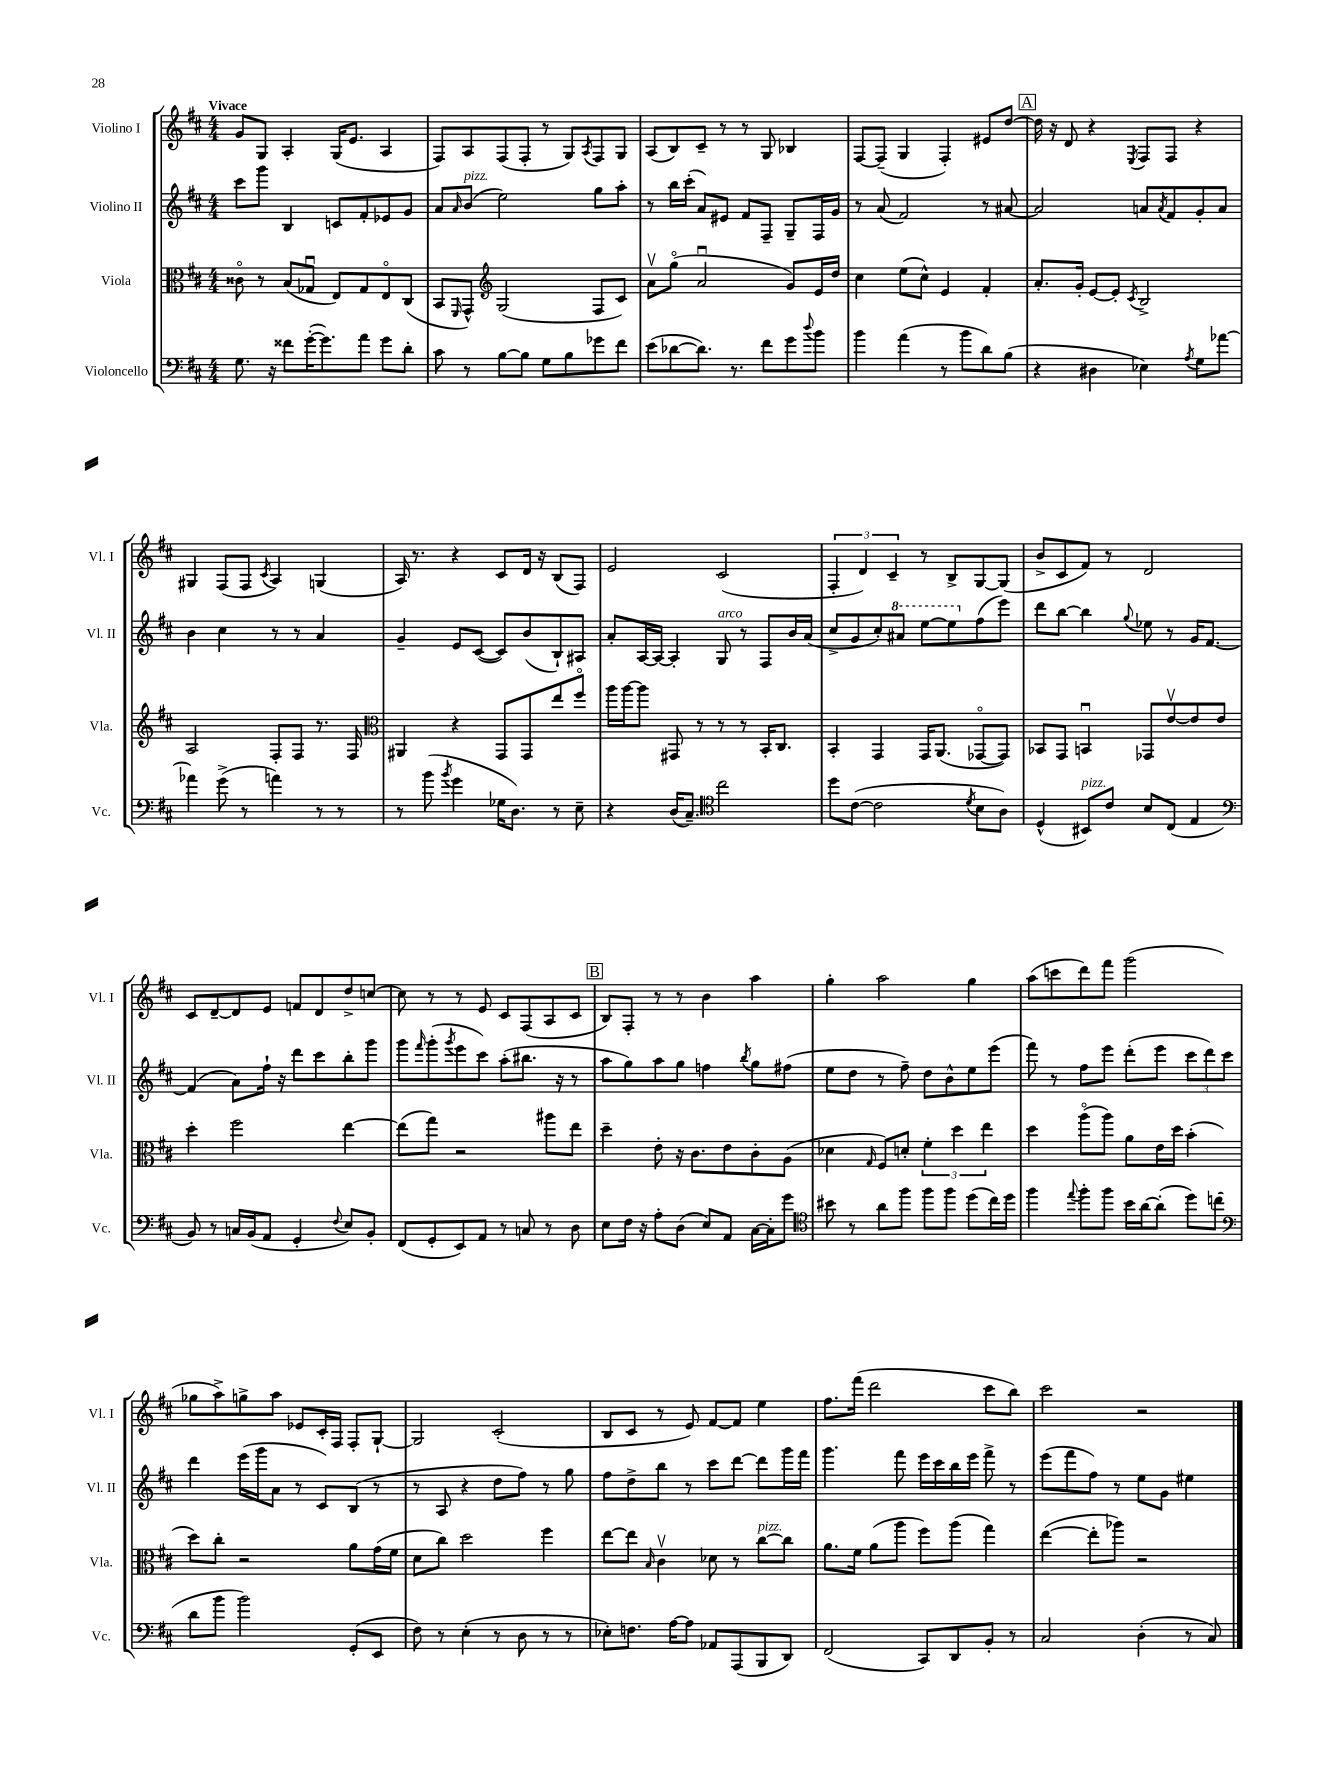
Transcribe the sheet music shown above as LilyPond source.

<<
\new StaffGroup <<
\new Staff = "s0" \with { instrumentName = "Violino I" shortInstrumentName = "Vl. I" } {
    \clef treble \key d \major \numericTimeSignature \time 4/4 \tempo "Vivace"
    g'8 g8 a4-. g16( e'8. a4 |
    fis8) a8 fis8( fis8-. r8 g8) \acciaccatura { a8 } fis8 g8 |
    a8( b8) cis'8-- r8 r8 g8 bes4 |
    fis8~ fis8--( g4 fis4-.) eis'8 d''8~ |
    \mark \markup { \box "A" } d''16 r16 d'8 r4 \acciaccatura { e8 } fis8 fis8 r4 |
    gis4 fis8( fis8 \acciaccatura { cis'8 } a4) g4( |
    a16) r8. r4 cis'8 d'16 r16 b8( fis8) |
    e'2 cis'2( |
    \tuplet 3/2 { fis4-. d'4) cis'4-- } r8 b8-> g8~ g8( |
    b'8-> cis'8 fis'8) r8 d'2 |
    cis'8 d'8~-- d'8 e'8 f'8 d'8 d''8-> c''8~ |
    c''8 r8 r8 e'8 cis'8 fis8( a8 cis'8 |
    \mark \markup { \box "B" } b8) fis8-. r8 r8 b'4 a''4 |
    g''4-. a''2 g''4 |
    a''8( c'''8 d'''8) fis'''8 g'''2( |
    ges''8 a''8->) g''8-> a''8 ees'8 cis'16-. fis16 fis8-. g8~-! |
    g2 cis'2-.( |
    b8 cis'8 r8 e'8) fis'8~ fis'8 e''4 |
    fis''8. fis'''16( d'''2 cis'''8 b''8) |
    cis'''2 r2 \bar "|." |
}
\new Staff = "s1" \with { instrumentName = "Violino II" shortInstrumentName = "Vl. II" } {
    \clef treble \key d \major \numericTimeSignature \time 4/4
    cis'''8 g'''8 b4 c'8 fis'8-. ees'8 g'8 |
    a'8 \grace { a'16 } b'8^\markup { \italic "pizz." }( e''2) g''8 a''8-. |
    r8 b''16 cis'''16-.( a'8) eis'8 fis'8 fis8-- g8-- fis16 g'16 |
    r8 a'8( fis'2) r8 ais'8~ |
    \mark \markup { \box "A" } ais'2 a'8 \acciaccatura { a'8 } fis'8 g'8-. a'8 |
    b'4 cis''4 r8 r8 a'4 |
    g'4-- e'8 cis'8~( cis'8) b'8( b8-!) ais8 |
    a'8-. a16~ a16~ a4-. g8^\markup { \italic "arco" } r8 fis8 b'16 a'16( |
    cis''8-> g'8 cis''8-.) \ottava #1 ais''8 e'''8~ e'''8 \ottava #0 fis''8( e'''8) |
    d'''8 b''8~ b''4 \appoggiatura { g''8 } ees''8 r8 g'16 fis'8.~ |
    fis'4( a'8) fis''16-! r16 d'''8 cis'''8 b''8-. g'''8 |
    g'''8 \grace { fis'''16 } g'''8-.( \acciaccatura { g'''8 } e'''8 cis'''8) a''8-.( bis''8. r16 r8 |
    \mark \markup { \box "B" } a''8 g''8) a''8 g''8 f''4 \acciaccatura { b''8 } g''8 fis''8( |
    e''8 d''8 r8 fis''8--) d''8 b'8-^ e''8 e'''8( |
    fis'''8) r8 fis''8 e'''8 d'''8-.( e'''8 \tuplet 3/2 { cis'''8 d'''8) cis'''8 } |
    d'''4 e'''16( g'''16 a'8 r8 cis'8) b8( r8 |
    r8 a8 r4 d''8 fis''8) r8 g''8 |
    fis''8 d''8-> b''8 r8 cis'''8 d'''8~ d'''8 g'''16 fis'''16 |
    g'''4. fis'''8 e'''16 cis'''16 b''16 e'''16 fis'''8-> r8 |
    e'''8( fis'''8 fis''8) r8 e''8 g'8 eis''4 \bar "|." |
}
\new Staff = "s2" \with { instrumentName = "Viola" shortInstrumentName = "Vla." } {
    \clef alto \key d \major \numericTimeSignature \time 4/4
    cisis'8\flageolet r8 b8( ges8\downbow e8) ges8 e8\flageolet cis8( |
    b,8 \grace { fis,16 } g,8-^) \clef treble g2( fis8 cis'8) |
    a'8\upbow g''8\flageolet( a'2\downbow g'8) e'16 d''16 |
    cis''4 e''8( cis''8-^) e'4 fis'4-. |
    \mark \markup { \box "A" } a'8.-. g'16-. e'8~ e'8-. \acciaccatura { cis'8 } b2-> |
    a2 fis8-. fis8 r8. fis16 |
    \clef alto ais,4 r4 g,8 g,8 e''8 fis''8\flageolet |
    a''16 a''16~ a''8 gis,8 r8 r8 r8 b,16-. cis8. |
    b,4-. g,4 g,16 a,8.( ges,8~\flageolet ges,8) |
    bes,8 g,8 b,4\downbow ges,8 e'8~\upbow e'8 e'8 |
    d''4-. fis''2 e''4~ |
    e''8( g''8) r2 ais''8 e''8 |
    \mark \markup { \box "B" } d''4-- e'8-. r16 cis'8. e'8 cis'8-. a8( |
    des'4 \grace { g16 } fis8) d'8-. \tuplet 3/2 { fis'4-. d''4 e''4 } |
    d''4 a''8\flageolet( a''8) a'8 e'16 d''16 b'4-.( |
    d''8) cis''8-. r2 a'8 g'16( fis'16 |
    d'8 cis''8) d''2 fis''4 |
    e''8~ e''8 \grace { b16 } cis'4\upbow des'8 r8 cis''8~^\markup { \italic "pizz." } cis''8 |
    a'8. fis'16 a'8( a''8 fis''8) a''8( g''4) |
    e''4~( e''8-. aes''8) r2 \bar "|." |
}
\new Staff = "s3" \with { instrumentName = "Violoncello" shortInstrumentName = "Vc." } {
    \clef bass \key d \major \numericTimeSignature \time 4/4
    g8. r16 fisis'8 g'16~-.( g'8.) a'8 g'8 d'8-. |
    cis'8 r8 b8~ b8 g8 b8 ges'8 fis'8 |
    e'8( des'8~ des'8.) r8. fis'8 g'8 \appoggiatura { d''8 } b'8 |
    b'4 a'4( r8 b'8 d'8) b8( |
    \mark \markup { \box "A" } r4 dis4 ees4) \acciaccatura { a8 } g8 aes'8~ |
    aes'4 g'8->( r8 a'4) r8 r8 |
    r8 b'8( \acciaccatura { b'8 } g'4 ges16 d8.) r8 e8-- |
    r4 d16( cis8.--) \clef tenor cis''2 |
    d''8 cis'8~( cis'2 \acciaccatura { d'8 } b8 a8) |
    d4-^( bis,8^\markup { \italic "pizz." }) cis'8 b8 cis8( e4 |
    \clef bass b,8) r8 c16 b,16( a,8 g,4-. \appoggiatura { fis8 } e8) b,8-. |
    fis,8( g,8-. e,8) a,8 r8 c8 r8 d8 |
    \mark \markup { \box "B" } e8 fis16 r16 a8-. d8( e8) a,8 cis16~ cis16-. g'8 |
    \clef tenor bis'8 r8 a'8 fis''8 fis''8 fis''8 d''8( cis''16) d''16 |
    fis''4 \appoggiatura { e''8 } fis''8-. fis''8 b'16 a'16~ a'8-.( d''8) c''8( |
    \clef bass d'8 b'8 b'2) g,8-.( e,8 |
    fis8) r8 e4-.( r8 d8 r8 r8 |
    ees8-.) f8. a16~ a8 aes,8 a,,8( b,,8 d,8) |
    fis,2( cis,8) d,8 b,8-. r8 |
    cis2 d4-.( r8 cis8) \bar "|." |
}
>>
>>
\layout { \context { \Score \remove "Bar_number_engraver" } }
